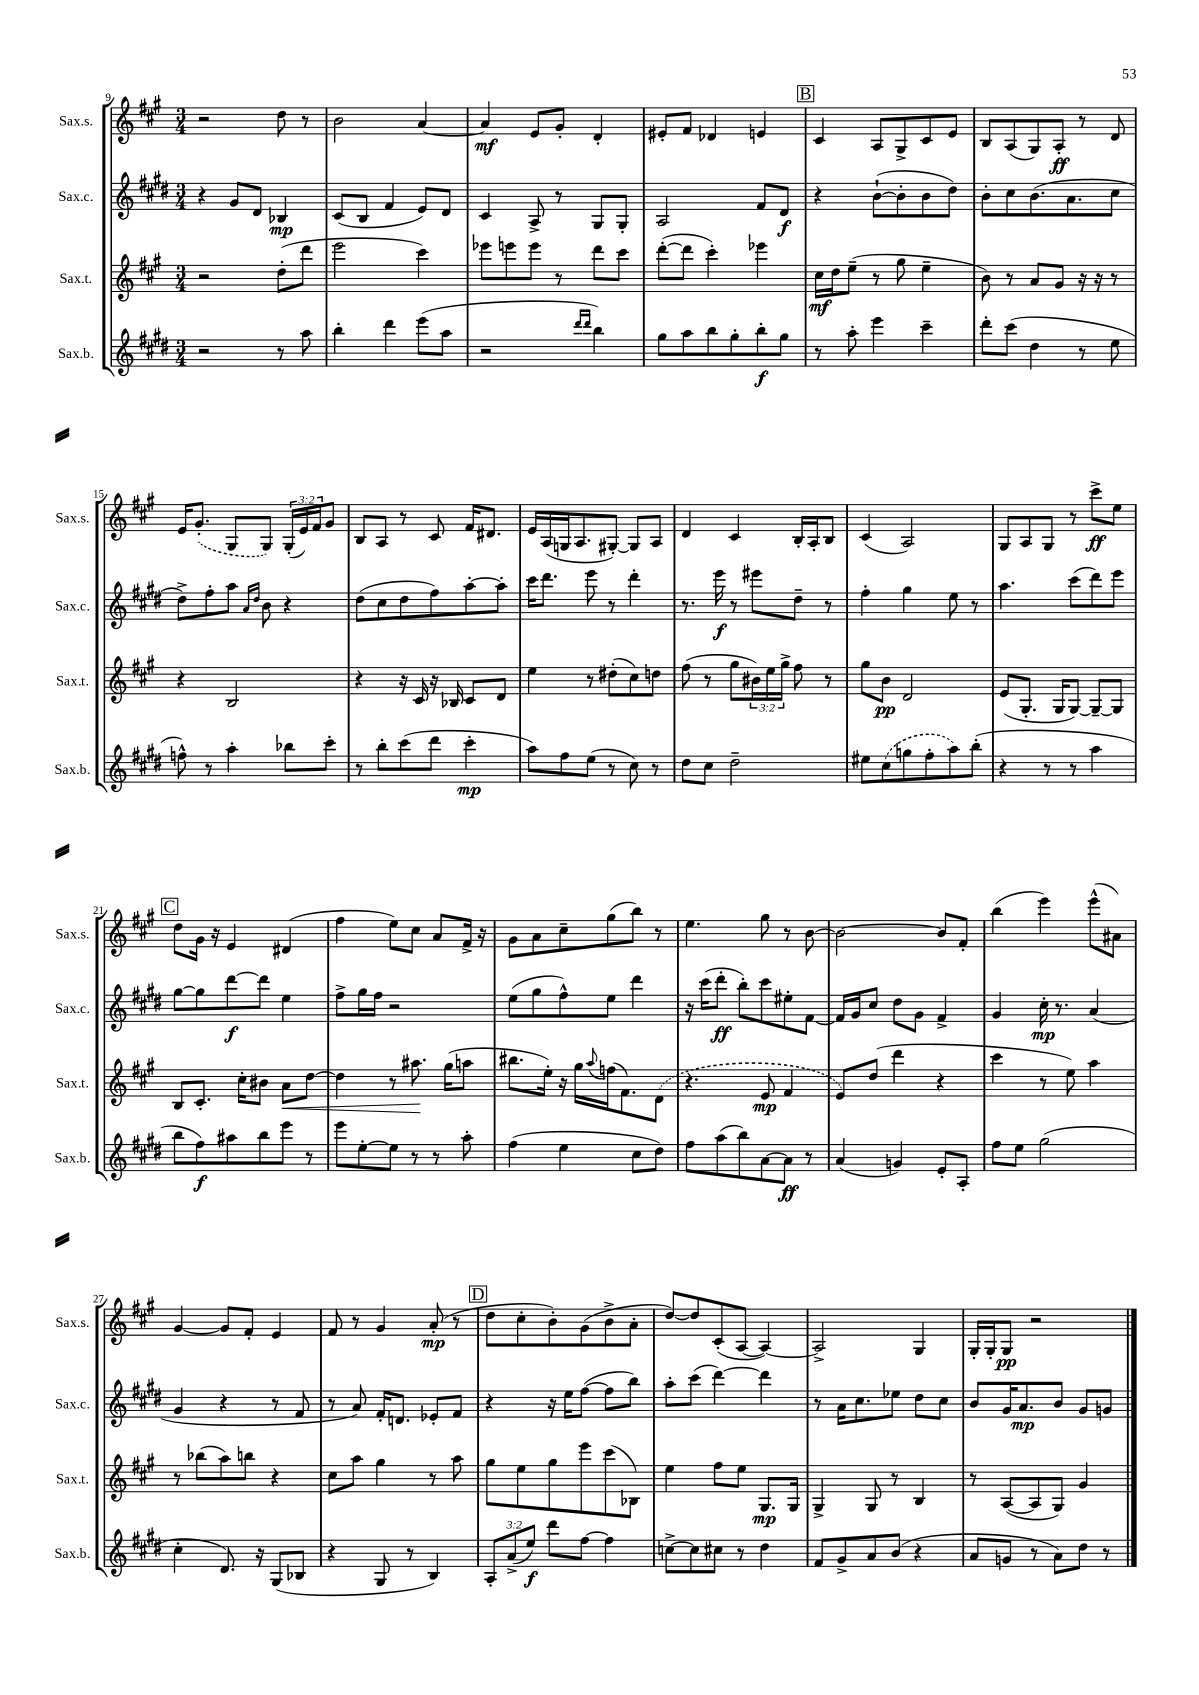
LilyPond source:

<<
\new StaffGroup <<
\new Staff = "s0" \with { instrumentName = "Sax.s." shortInstrumentName = "Sax.s." } {
    \clef treble \key a \major \numericTimeSignature \time 3/4 \override Staff.TupletNumber.text = #tuplet-number::calc-fraction-text
    r2 d''8 r8 |
    b'2 a'4~ |
    a'4\mf e'8 gis'8-. d'4-. |
    eis'8-. fis'8 des'4 e'4 |
    \mark \markup { \box "B" } cis'4 a8 gis8-> cis'8 e'8 |
    b8 a8( gis8) a8-.\ff r8 d'8 |
    e'16 \once \slurDashed gis'8.-.( gis8 gis8) \tuplet 3/2 { gis16-.( e'16) fis'16 } gis'8 |
    b8 a8 r8 cis'8 fis'16 dis'8. |
    e'16 a16( g16 a8. gis8~-.) gis8 a8 |
    d'4 cis'4 b16-. a16-. b8 |
    cis'4( a2) |
    gis8 a8 gis8 r8 cis'''8->\ff e''8 |
    \mark \markup { \box "C" } d''8 gis'16 r16 e'4 dis'4( |
    fis''4 e''8) cis''8 a'8 fis'16-> r16 |
    gis'8 a'8 cis''8-- gis''8( b''8) r8 |
    e''4. gis''8 r8 b'8~ |
    b'2~ b'8 fis'8-. |
    b''4( e'''4) e'''8-^( ais'8) |
    gis'4~ gis'8 fis'8-. e'4 |
    fis'8 r8 gis'4 a'8-.\mp( r8 |
    \mark \markup { \box "D" } d''8 cis''8-. b'8-.) gis'8( b'8-> a'8-. |
    d''8~) d''8 cis'8-.( a8~ a4~) |
    a2-> gis4 |
    gis16-. gis16-. gis8\pp r2 \bar "|." |
}
\new Staff = "s1" \with { instrumentName = "Sax.c." shortInstrumentName = "Sax.c." } {
    \clef treble \key e \major \numericTimeSignature \time 3/4
    r4 gis'8 dis'8 bes4\mp |
    cis'8( b8 fis'4 e'8) dis'8 |
    cis'4 a8-> r8 gis8 gis8-. |
    a2 fis'8 dis'8\f |
    \mark \markup { \box "B" } r4 b'8~-!( b'8-. b'8 dis''8) |
    b'8-. cis''8 b'8.( a'8. cis''8 |
    dis''8->) fis''8-. a''8 \grace { a'16 dis''16 } b'8 r4 |
    dis''8( cis''8 dis''8 fis''8) a''8~-. a''8-. |
    cis'''16 dis'''8. e'''8 r8 dis'''4-. |
    r8. e'''16\f r8 eis'''8 dis''8-- r8 |
    fis''4-. gis''4 e''8 r8 |
    a''4. cis'''8( dis'''8) e'''8 |
    \mark \markup { \box "C" } gis''8~ gis''8 dis'''8~\f dis'''8 e''4 |
    fis''8-> gis''16 fis''16 r2 |
    e''8( gis''8 fis''8-^) e''8 dis'''4 |
    r16 cis'''16( dis'''8-.\ff b''8-.) cis'''8 eis''8-. fis'8~ |
    fis'16 gis'16 cis''8 dis''8 gis'8 fis'4-> |
    gis'4 cis''16-.\mp r8. a'4( |
    gis'4 r4 r8 fis'8 |
    r8 a'8) fis'16-. d'8. ees'8-. fis'8 |
    \mark \markup { \box "D" } r4 r16 e''16 fis''8~( fis''8 b''8) |
    a''8-. cis'''8( dis'''4~) dis'''4 |
    r8 a'16 cis''8. ees''8 dis''8 cis''8 |
    b'8 gis'16 a'8.\mp b'8 gis'8 g'8 \bar "|." |
}
\new Staff = "s2" \with { instrumentName = "Sax.t." shortInstrumentName = "Sax.t." } {
    \clef treble \key a \major \numericTimeSignature \time 3/4 \override Staff.TupletNumber.text = #tuplet-number::calc-fraction-text
    r2 d''8-.( d'''8 |
    e'''2 cis'''4) |
    ees'''8 e'''8 e'''8 r8 d'''8 cis'''8 |
    d'''8~-.( d'''8 cis'''4-.) ees'''4 |
    \mark \markup { \box "B" } cis''16\mf d''16 e''8--( r8 gis''8 e''4-- |
    b'8) r8 a'8 gis'8 r16 r16 r8 |
    r4 b2 |
    r4 r16 cis'16 r16 bes16 cis'8 d'8 |
    e''4 r8 dis''8-.( cis''8) d''8 |
    fis''8( r8 gis''8 \tuplet 3/2 { bis'16) e''16 gis''16-> } fis''8 r8 |
    gis''8 b'8\pp d'2 |
    e'8( gis8.-. gis16 gis8~) gis8~-- gis8 |
    \mark \markup { \box "C" } b8 cis'8.-. cis''16-. bis'8 a'8\< d''8~ |
    d''4 r8 ais''8.\! gis''16( a''8 |
    bis''8. e''16-.) r16 gis''16 \appoggiatura { a''8 } f''16( fis'8.) \once \slurDashed d'8( |
    r4. e'8\mp fis'4 |
    e'8) d''8( d'''4 r4 |
    cis'''4 r8 e''8) a''4 |
    r8 bes''8( a''8) b''8 r4 |
    cis''8 a''8 gis''4 r8 a''8 |
    \mark \markup { \box "D" } gis''8 e''8 gis''8 e'''8 cis'''8( bes8) |
    e''4 fis''8 e''8 gis8.\mp gis16 |
    gis4-> gis8 r8 b4 |
    r8 a8~( a8 gis8) gis'4 \bar "|." |
}
\new Staff = "s3" \with { instrumentName = "Sax.b." shortInstrumentName = "Sax.b." } {
    \clef treble \key e \major \numericTimeSignature \time 3/4 \override Staff.TupletNumber.text = #tuplet-number::calc-fraction-text
    r2 r8 a''8 |
    b''4-. dis'''4 e'''8( a''8 |
    r2 \grace { dis'''16 dis'''16 } b''4) |
    gis''8 a''8 b''8 gis''8-. b''8-.\f gis''8 |
    \mark \markup { \box "B" } r8 a''8-. e'''4 cis'''4-- |
    dis'''8-. cis'''8( dis''4 r8 e''8 |
    f''8-^) r8 a''4-. bes''8 cis'''8-. |
    r8 b''8-. cis'''8( dis'''8 cis'''4-.\mp |
    a''8) fis''8 e''8( r8 cis''8) r8 |
    dis''8 cis''8 dis''2-- |
    eis''8 \once \slurDashed cis''8( g''8 fis''8-. a''8) b''8-.( |
    r4 r8 r8 a''4 |
    \mark \markup { \box "C" } b''8 fis''8\f) ais''8 b''8 e'''8 r8 |
    e'''8 e''8~-. e''8 r8 r8 a''8-. |
    fis''4( e''4 cis''8 dis''8) |
    fis''8 a''8( b''8) a'8~ a'8\ff r8 |
    a'4( g'4) e'8-. a8-. |
    fis''8 e''8 gis''2( |
    cis''4-. dis'8.) r16 gis8( bes8 |
    r4 gis8 r8 b4) |
    \mark \markup { \box "D" } \tuplet 3/2 { a8-. a'8->( e''8\f) } dis'''8 fis''8~ fis''4 |
    c''8~-> c''8 cis''8 r8 dis''4 |
    fis'8 gis'8-> a'8 b'8( r4 |
    a'8 g'8 r8 a'8) dis''8 r8 \bar "|." |
}
>>
>>
\layout { \context { \Score currentBarNumber = #9 } }
